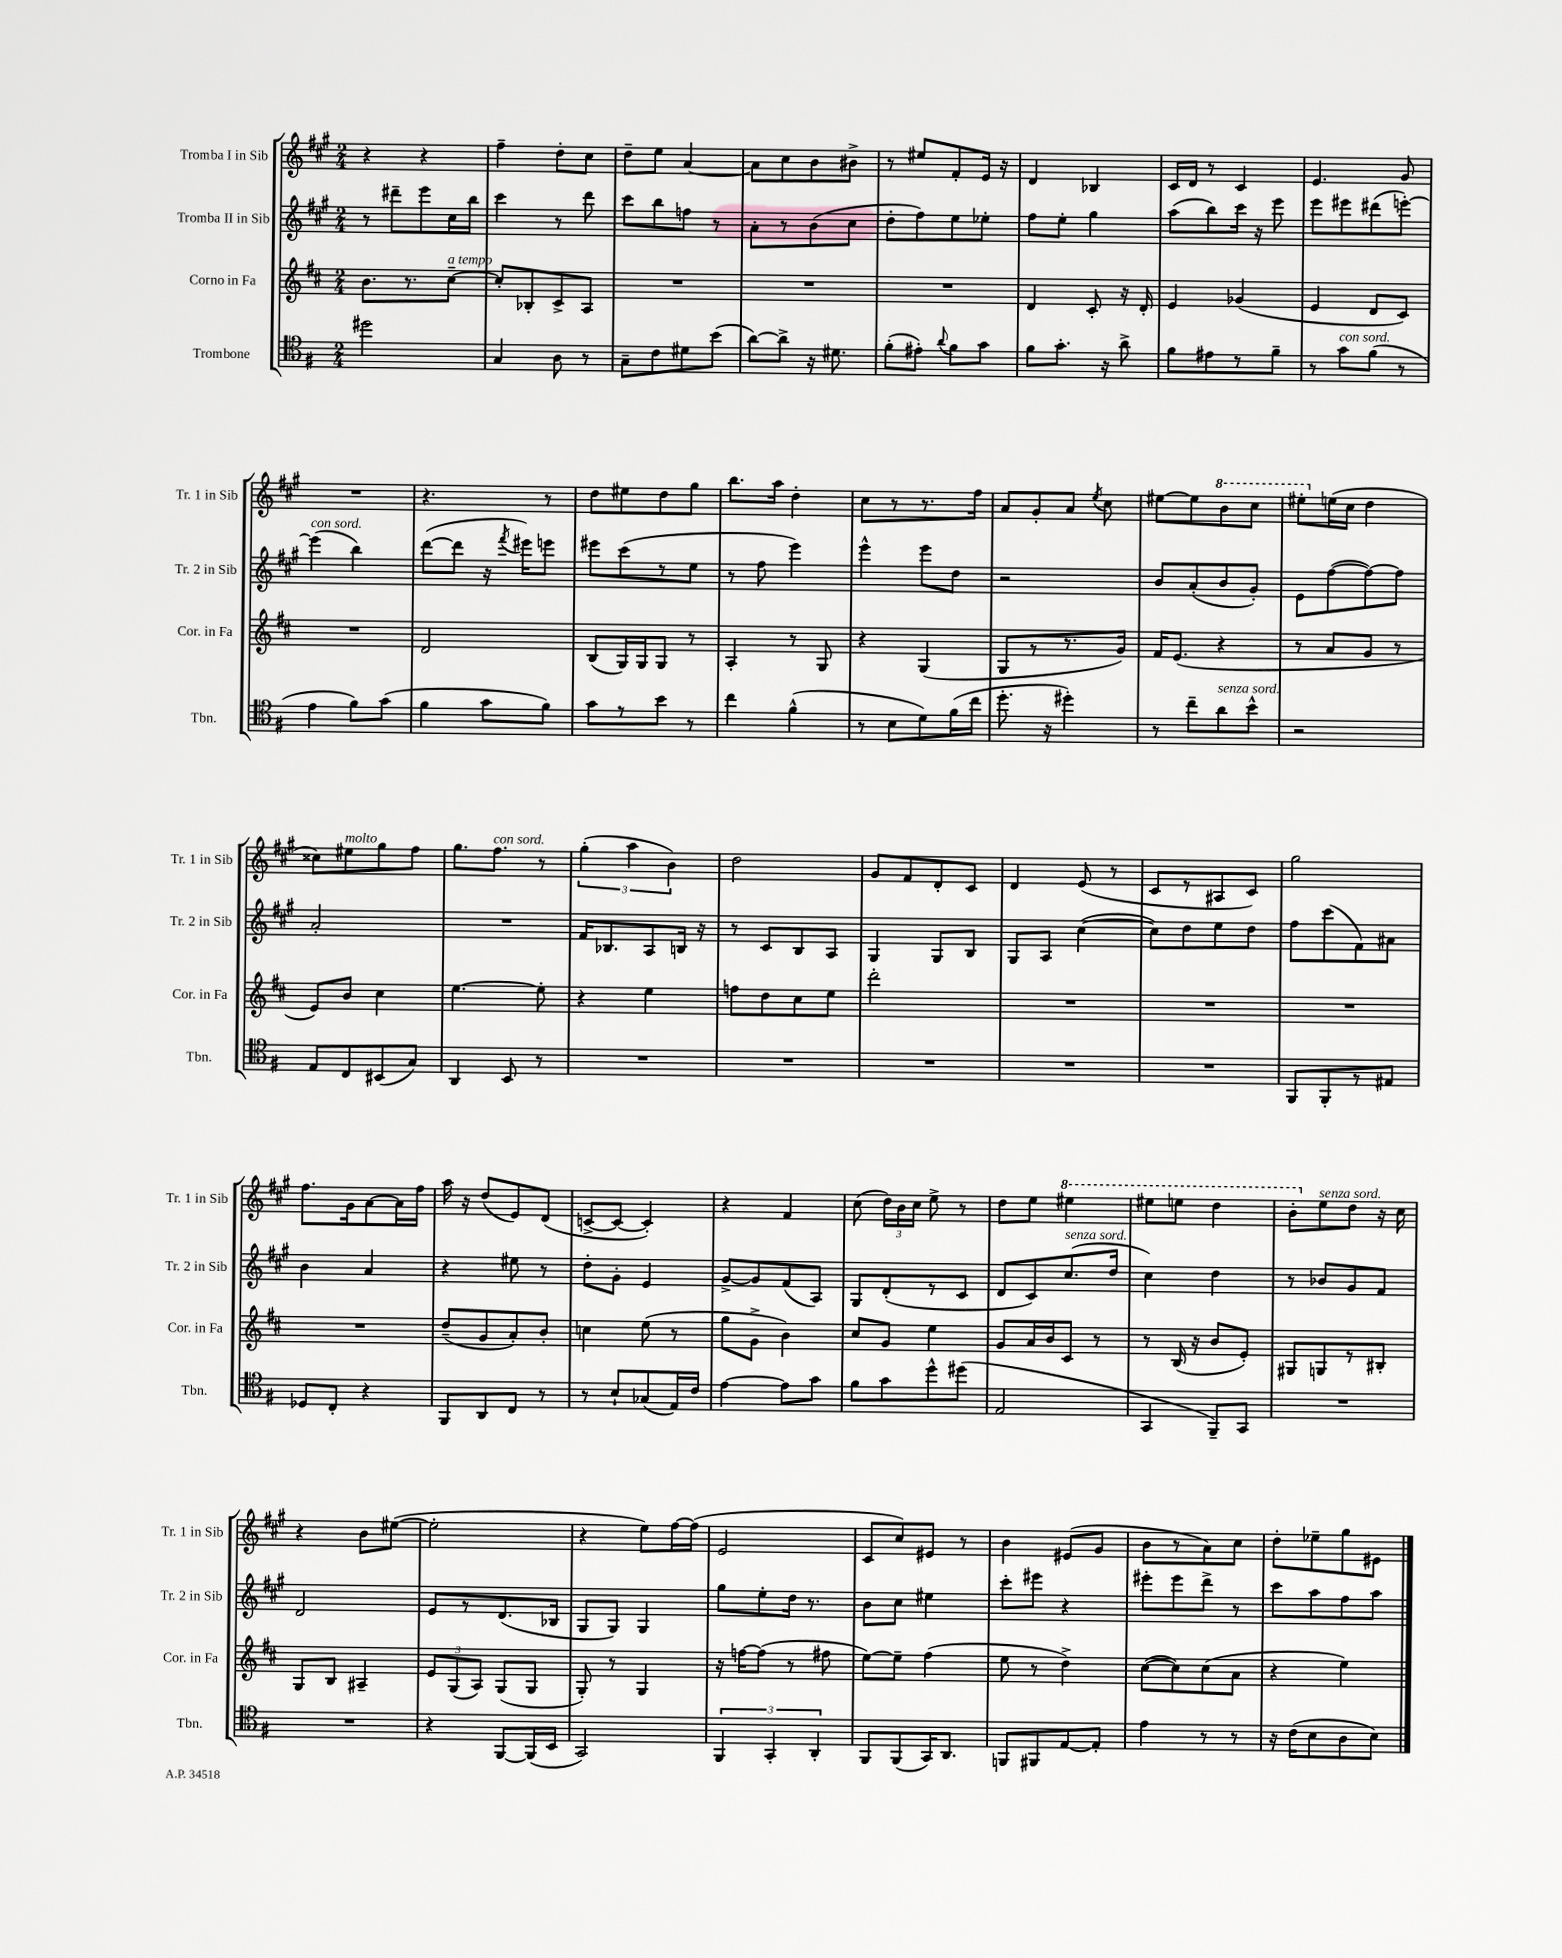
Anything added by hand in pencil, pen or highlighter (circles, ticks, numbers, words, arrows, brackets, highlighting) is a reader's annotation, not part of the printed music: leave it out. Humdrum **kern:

**kern	**kern	**kern	**kern
*part4	*part3	*part2	*part1
*staff4	*staff3	*staff2	*staff1
*I"Trombone	*I"Corno in Fa	*I"Tromba II in Sib	*I"Tromba I in Sib
*I'Tbn.	*I'Cor. in Fa	*I'Tr. 2 in Sib	*I'Tr. 1 in Sib
*clefC4	*clefG2	*clefG2	*clefG2
*k[f#]	*k[f#c#]	*k[f#c#g#]	*k[f#c#g#]
*M2/4	*M2/4	*M2/4	*M2/4
=19	=19	=19	=19
2dd#X\	8.b\L	8r	4r
.	.	8ddd#X~\L	.
.	8.r	.	.
.	.	8eee\	4r
!	!LO:TX:a:i:t=a tempo	!	!
.	[8cc#~\J	16cc#\L	.
.	.	16bb\JJ	.
=20	=20	=20	=20
4G/	8cc#'/L]	4ccc#\	4ff#~\
.	8B-X'/	.	.
8A\	8c#^/	8r	8dd'\L
8r	8A/J	8ddd\	8cc#\J
=21	=21	=21	=21
8G~\L	2r	8ccc#\L	8dd~\L
8c\	.	8bb\	8ee\J
8d#X\	.	8ffn\J	[4a/
(8b\J	.	8r	.
=22	=22	=22	=22
[8a\L)	2r	8a'\L	8a\L]
8a^\J]	.	8r	8cc#\
16r	.	(8b\	8b\
8.d#X\	.	.	.
.	.	8cc#\J	8b#X^\J
=23	=23	=23	=23
(8f#'\L	2r	8dd'\L	8r
8e#X'\J)	.	8ff#\)	8ee#X/L
8qqa/	.	.	.
8f#\L	.	8ee\	8f#'/
8g\J	.	8ee-X'\J	16e/Jk
.	.	.	16r
=24	=24	=24	=24
8f#\L	4d/	8ff#\L	4d/
8.g'\J	.	8ee'\J	.
.	8c#'/	4gg#\	4B-X/
16r	.	.	.
8a^\	16r	.	.
.	16d'/	.	.
=25	=25	=25	=25
8f#\L	4e/	(8aa\L	16c#/LL
.	.	.	16d/JJ
8e#X\	.	8bb\)	8r
8r	(4g-X/	16ccc#\Jk	4c#/
.	.	16r	.
8f#~\J	.	8eee\	.
=26	=26	=26	=26
8r	4e/	8eee\L	4.e/
!LO:TX:a:i:t=con sord.	!	!	!
8g\L	.	8eee#X\	.
(8f#\J	8d/L	(8ddd#X\	.
8r	8c#/J)	[8eeen'\J)	8g#/
!!LO:LB:g=z
=27	=27	=27	=27
!	!	!LO:TX:a:i:t=con sord.	!
4e\	2r	(4eee\]	2r
8f#\L)	.	4bb\)	.
(8g\J	.	.	.
=28	=28	=28	=28
4f#\	2d/	([8ddd\L	4.r
.	.	8ddd\J]	.
8g\L	.	16r	.
.	.	8qfff#/	.
.	.	16eee#X\KL)	.
8f#\J)	.	8eeen\J	8r
=29	=29	=29	=29
8g\L	(8B/L	8eee#X\L	8dd\L
8r	16G/L)	(8ccc#\	8ee#X\
.	16G/J	.	.
8b\J	8G/J	8r	8dd\
8r	8r	8ee\J	8gg#\J
=30	=30	=30	=30
4cc\	4A'/	8r	8.bb\L
.	.	8ff#\	.
.	.	.	16aa\Jk
(4f#^^\	8r	4eee\)	4dd'\
.	8G/	.	.
=31	=31	=31	=31
8r	4r	4eee^^\	8cc#\L
8B\L	.	.	8r
8d\)	(4G/	8eee\L	8.r
(16f#\L	.	8dd\J	.
16cc\JJ	.	.	16ff#\Jk
=32	=32	=32	=32
8.dd'\	8G/L	2r	8a/L
.	8r	.	8g#'/
16r	.	.	.
4dd#X'\)	8.r	.	8a/J
.	.	.	8qee/
.	.	.	8cc#\
.	16g/Jk)	.	.
=33	=33	=33	=33
8r	16f#/KL	8b/L	[8ee#X\L
.	(8.e/J	.	.
8cc~\L	.	(8a'/	8ee#\]
*	*	*	*8va
!LO:TX:a:i:t=senza sord.	!	!	!
8a\	4r	8b/	8bb\
8b^^\J	.	8g#'/J)	8ccc#\J
=34	=34	=34	=34
2r	8r	8e\L	8eee#X'\L
*	*	*	*X8va
.	8a/L	([8ff#\	(16een\L
.	.	.	16cc#\JJ
.	8g/J	8ff#\_)	4dd\
.	8r	8ff#\J]	.
!!LO:LB:g=z
=35	=35	=35	=35
8E/L	8e/L)	2a'/	8cc##X\L)
!	!	!	!LO:TX:a:i:t=molto
8C/	8b/J	.	8ee#X\
(8BB#X/	4cc#\	.	8gg#\
8G/J)	.	.	8ff#\J
=36	=36	=36	=36
4AA/	[4.ee\	2r	8.gg#\L
!	!	!	!LO:TX:a:i:t=con sord.
.	.	.	8.ff#\J
8BB/	.	.	.
8r	8ee'\]	.	8r
=37	=37	=37	=37
2r	4r	16f#/KL	(6gg#'\
.	.	8.B-X/	.
.	.	.	6aa\
.	4ee\	8A/	.
.	.	.	6b\)
.	.	16Bn/Jk	.
.	.	16r	.
=38	=38	=38	=38
2r	8ffn\L	8r	2dd\
.	8dd\	8c#/L	.
.	8cc#\	8B/	.
.	8ee\J	8A/J	.
=39	=39	=39	=39
2r	2ddd'\	4G#/	8g#/L
.	.	.	8f#/
.	.	8G#/L	8d'/
.	.	8B/J	8c#/J
=40	=40	=40	=40
2r	2r	8G#/L	4d/
.	.	8A/J	.
.	.	([4cc#\	(8e/
.	.	.	8r
=41	=41	=41	=41
2r	2r	8cc#\L])	8c#/L
.	.	8dd\	8r
.	.	8ee\	8A#X/
.	.	8dd\J	8c#/J)
=42	=42	=42	=42
8FF#/L	2r	8ff#\L	2gg#\
8FF#'/	.	(8ccc#\	.
8r	.	8f#\)	.
8E#X/J	.	8a#X\J	.
!!LO:LB:g=z
=43	=43	=43	=43
8D-X/L	2r	4b\	8.ff#\L
8C'/J	.	.	.
.	.	.	16g#\k
4r	.	4a/	[8a\
.	.	.	16a\L]
.	.	.	16ff#\JJ
=44	=44	=44	=44
8FF#/L	(8dd~/L	4r	16aa\
.	.	.	16r
8AA/	8g/	.	(8dd/L
8C/J	8a'/)	8ee#X\	8e/)
8r	8b'/J	8r	(8d/J
=45	=45	=45	=45
8r	4ccn\	8dd'\L	[8cn^/L
8B`/L	.	8g#'\J	8c/J_
(8G-X/	(8ee\	4e/	4c'/])
16E/L)	8r	.	.
16c/JJ	.	.	.
=46	=46	=46	=46
[4e\	8gg\L	[8g#^/L	4r
.	8g^\J	8g#/]	.
8e\L]	4b\)	(8f#/	4f#/
8g\J	.	8A/J)	.
=47	=47	=47	=47
8f#\L	8cc#/L	8G#/L	(8cc#\
8g\	8g/J	(8d'/	24dd\LL)
.	.	.	24b\
.	.	.	24cc#\JJ
8dd^^\	4ee\	8r	8ee^\
(8dd#X\J	.	8c#/J	8r
=48	=48	=48	=48
2E/	8g/L	8d/L	8dd\L
.	16a/L	8c#/)	8ee\J
.	16b/J	.	.
*	*	*	*8va
!	!	!LO:TX:a:i:t=senza sord.	!
.	8c#/J	(8.cc#/	4eee#X\
.	8r	.	.
.	.	16dd/Jk	.
=49	=49	=49	=49
4GG/	8r	4cc#\)	8eee#X\L
.	(16B/	.	8eeen\J
.	16r	.	.
8FF#~/L)	8b/L	4dd\	4ddd\
8GG/J	8e'/J)	.	.
=50	=50	=50	=50
2r	8G#X/L	8r	8bb'\L
*	*	*	*X8va
!	!	!	!LO:TX:a:i:t=senza sord.
.	8Gn/	8b-X/L	8ee\
.	8r	8g#/	8dd\J
.	8B#X'/J	8f#/J	16r
.	.	.	16cc#\
!!LO:LB:g=z
=51	=51	=51	=51
2r	8G/L	2d/	4r
.	8B/J	.	.
.	4A#X~/	.	8b\L
.	.	.	([8ee#X\J
=52	=52	=52	=52
4r	12e/L	8e/L	2ee#'\]
.	(12G/	.	.
.	.	8r	.
.	12A/J)	.	.
[8FF#/L	(8G/L	(8.d/	.
(16FF#/L]	8G/J	.	.
16BB/JJ	.	16B-X/Jk	.
=53	=53	=53	=53
2GG/)	8G'/)	8G#/L	4r
.	8r	8G#/J)	.
.	4G/	4G#/	8ee\L)
.	.	.	[16ff#\L
.	.	.	(16ff#\JJ]
=54	=54	=54	=54
6FF#/	16r	8gg#\L	2e/
.	[16ffn\KL	.	.
.	(8ff\J]	8ee'\	.
6GG'/	.	.	.
.	8r	16dd\Jk	.
.	.	8.r	.
6AA'/	.	.	.
.	8ff#X\	.	.
=55	=55	=55	=55
8FF#/L	[8ee\L)	8b\L	8c#/L
(8FF#/	8ee~\J]	8cc#\J	8cc#/)
16GG/K)	(4ff#\	4ee#X\	8e#X/J
8.AA/J	.	.	.
.	.	.	8r
=56	=56	=56	=56
8FFn/L	8ee\	8ccc#'\L	4b\
8FF#X/	8r	8eee#X\J	.
[8E/	4dd^\)	4r	(8e#X/L
8E'/J]	.	.	8g#/J
=57	=57	=57	=57
4e\	([8cc#\L	8eee#X'\L	8b\L
.	8cc#\])	8eee#\	8r
8r	(8cc#\	8ddd^\J	8a\)
8r	8a\J	8r	8cc#\J
=58	=58	=58	=58
16r	4r	8ccc#\L	8dd'\L
(16c\KL	.	.	.
8B\	.	8aa\	8ee-X~\
8A\	4ee\)	8ff#\	8gg#\
8B\J)	.	8aa\J	8e#X\J
==	==	==	==
*-	*-	*-	*-
